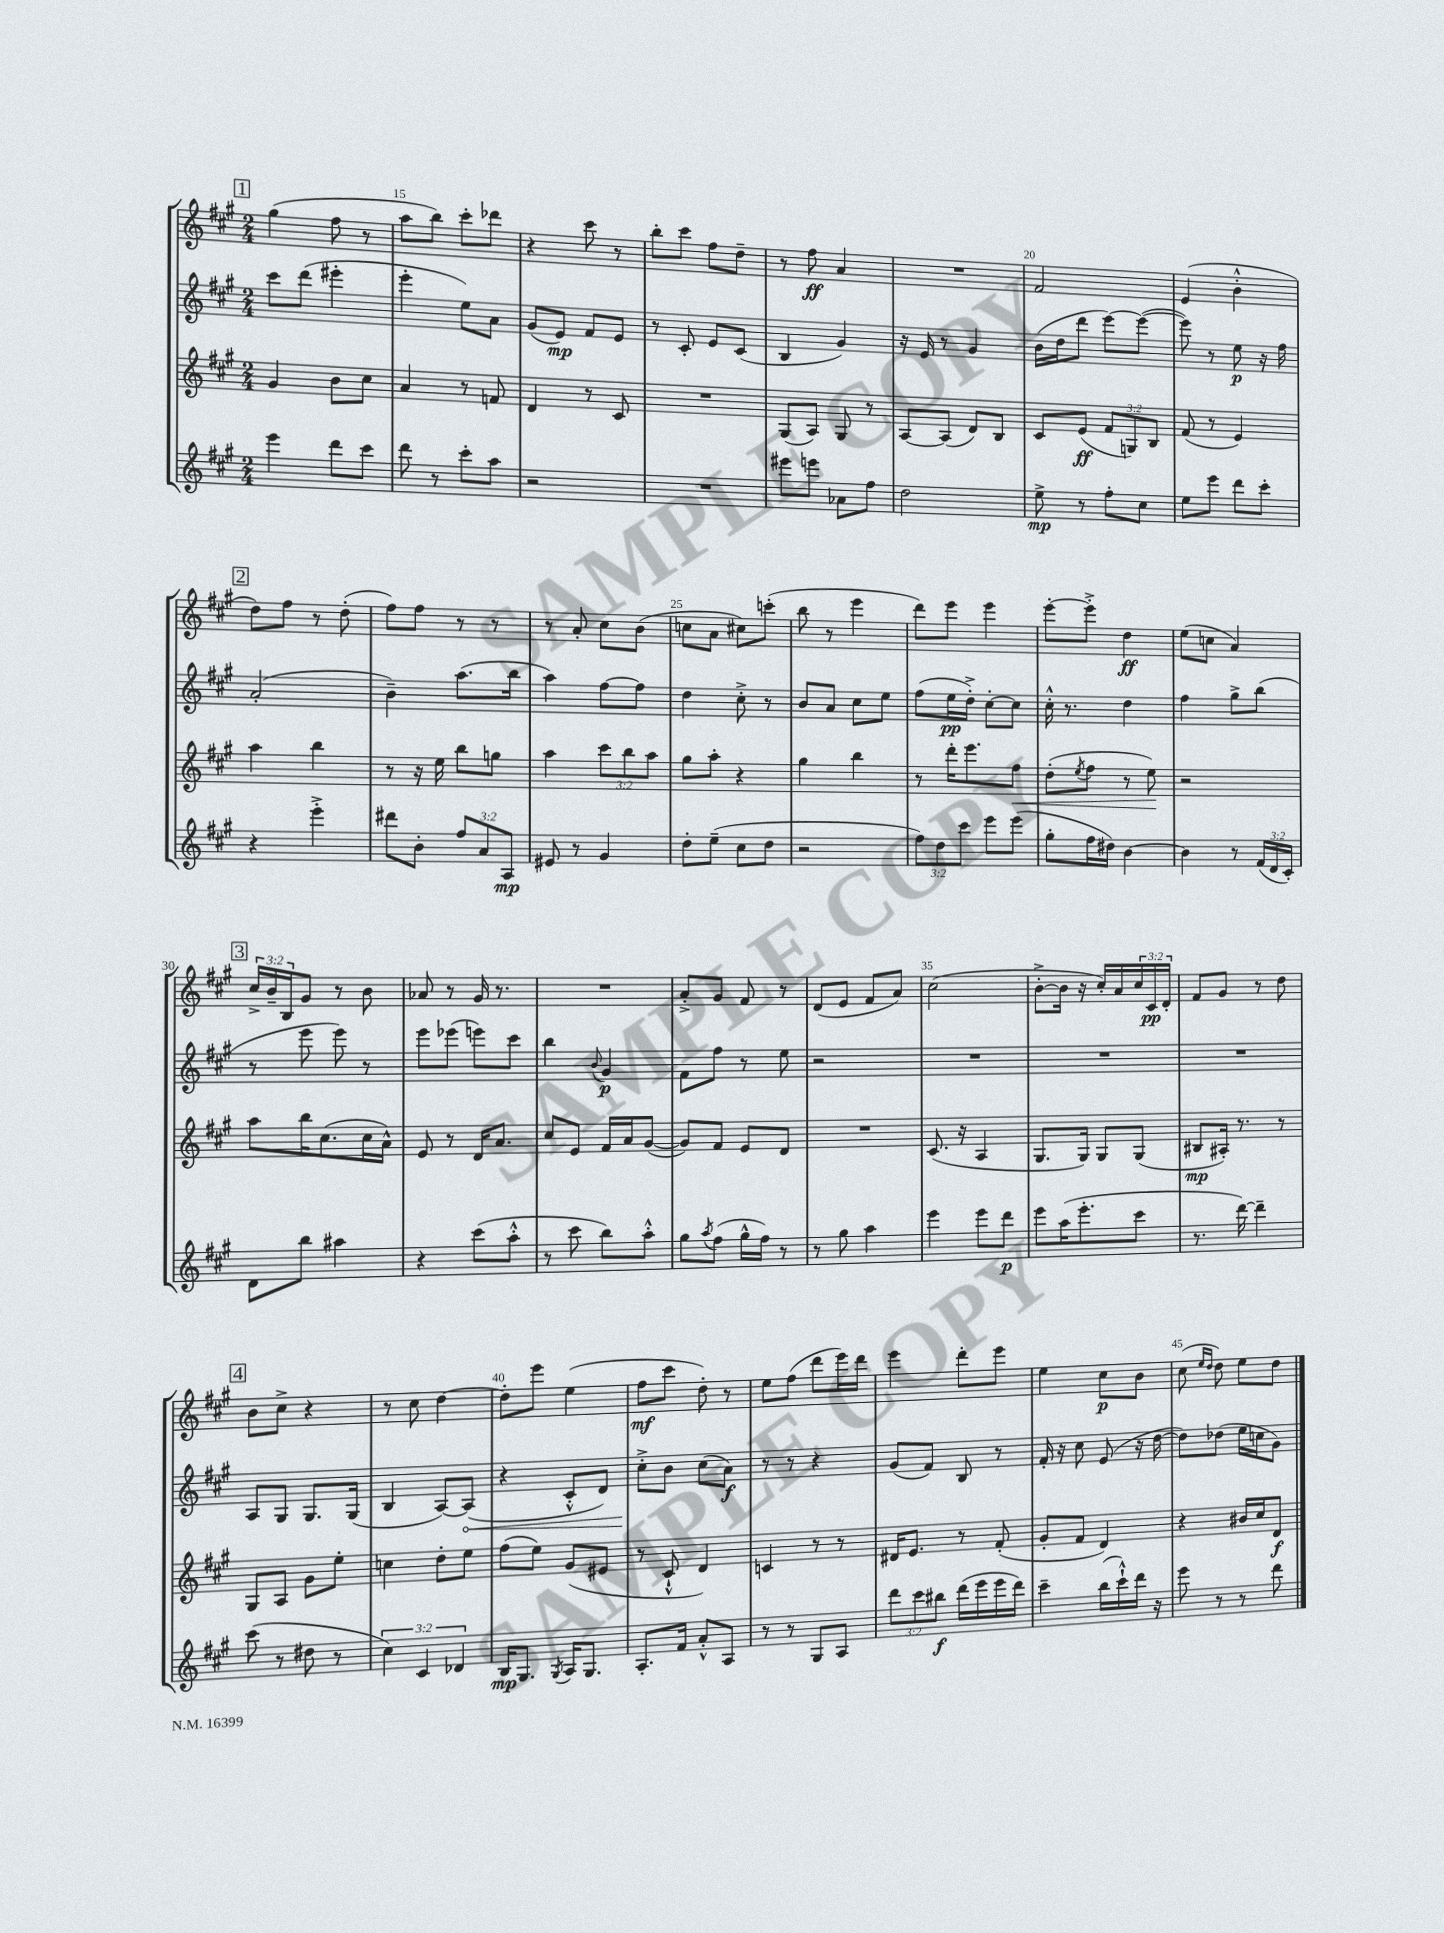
<<
\new StaffGroup <<
\new Staff = "s0" {
    \clef treble \key a \major \numericTimeSignature \time 2/4 \override Staff.TupletNumber.text = #tuplet-number::calc-fraction-text
    \mark \markup { \box "1" } gis''4( fis''8 r8 |
    a''8 b''8) cis'''8-. des'''8 |
    r4 cis'''8 r8 |
    b''8-. cis'''8 fis''8 d''8-- |
    r8 fis''8\ff a'4 |
    R2 |
    fis'2 |
    e'4( b'4-.-^ |
    \mark \markup { \box "2" } d''8) fis''8 r8 d''8-.( |
    fis''8) fis''8 r8 r8 |
    r8 a'8-. cis''8 b'8( |
    c''8 a'8 cis''8) c'''8-.( |
    b''8 r8 e'''4 |
    d'''8) e'''8 e'''4 |
    e'''8~-. e'''8-.-> d''4\ff |
    e''8( c''8 a'4) |
    \mark \markup { \box "3" } \tuplet 3/2 { cis''16-> b'16-- b16 } gis'8 r8 b'8 |
    aes'8 r8 gis'16 r8. |
    R2 |
    a'8-.-> gis'8 fis'8 r8 |
    d'8( e'8 fis'8 a'8) |
    cis''2( |
    b'8~-.-> b'16 r16 cis''16-.) a'16 \tuplet 3/2 { cis''16 cis'16\pp d'16-. } |
    fis'8 gis'8 r8 d''8 |
    \mark \markup { \box "4" } b'8 cis''8-> r4 |
    r8 cis''8 d''4~ |
    d''8-. e'''8 e''4( |
    fis''8\mf cis'''8 d''8-.) r8 |
    e''8 fis''8( d'''8 e'''16) d'''16 |
    e'''4 d'''8-. e'''8 |
    e''4 cis''8\p b'8 |
    cis''8( \grace { e''16 d''16 } d''8) e''8 d''8 \bar "|." |
}
\new Staff = "s1" {
    \clef treble \key a \major \numericTimeSignature \time 2/4
    \mark \markup { \box "1" } cis'''8 d'''8( eis'''4-. |
    e'''4-. e''8) a'8 |
    gis'8( e'8\mp) fis'8 e'8 |
    r8 cis'8-. e'8 cis'8( |
    b4 gis'4) |
    r16 e'16 r8 gis'4 |
    b'16( d''16 d'''8 e'''8~) e'''8~( |
    e'''8) r8 e''8\p r16 fis''16 |
    \mark \markup { \box "2" } a'2-.( |
    b'4--) a''8.( b''16 |
    a''4) fis''8~ fis''8 |
    d''4 cis''8-.-> r8 |
    b'8 a'8 cis''8 e''8 |
    fis''8( e''16\pp d''16-.->) cis''8~-. cis''8 |
    cis''16-.-^ r8. d''4 |
    fis''4 gis''8-> b''8( |
    \mark \markup { \box "3" } r8 e'''8 e'''8) r8 |
    e'''8 ees'''8( e'''8) cis'''8 |
    b''4 \appoggiatura { b'8 } gis'4\p |
    fis'8 fis''8 r8 e''8 |
    r2 |
    R2 |
    R2 |
    R2 |
    \mark \markup { \box "4" } a8 gis8 gis8. gis16( |
    b4 a8~) \once \override Hairpin.circled-tip = ##t a8\<( |
    r4 cis'8-.-^ d'8) |
    cis''8-.->\! b'8 cis''8( a'8\f) |
    r8 r8 r4 |
    gis'8( fis'8) b8 r8 |
    fis'16-. r16 cis''8 e'8( r16 d''16~ |
    d''8) des''8( e''16 c''16 gis'8) \bar "|." |
}
\new Staff = "s2" {
    \clef treble \key a \major \numericTimeSignature \time 2/4 \override Staff.TupletNumber.text = #tuplet-number::calc-fraction-text
    \mark \markup { \box "1" } gis'4 b'8 cis''8 |
    a'4 r8 f'8 |
    d'4 r8 cis'8 |
    R2 |
    gis8( a8) gis8 r8 |
    a8~ a8( d'8) b8 |
    cis'8 e'8\ff( \tuplet 3/2 { fis'8 g8) b8 } |
    fis'8( r8 e'4) |
    \mark \markup { \box "2" } a''4 b''4 |
    r8 r16 e''16 b''8 g''8 |
    a''4 \tuplet 3/2 { cis'''8 b''8 a''8 } |
    gis''8 a''8-. r4 |
    gis''4 b''4 |
    r8 d'''16-. e'''8. fis''8\< |
    d''8-.( \acciaccatura { e''8 } fis''8 r8 e''8\!) |
    r2 |
    \mark \markup { \box "3" } a''8 b''16 cis''8.( cis''16 a'16-^) |
    e'8 r8 d'16 a'8. |
    cis''8 e'8 fis'16 a'16 gis'8~( |
    gis'8) fis'8 e'8 d'8 |
    R2 |
    cis'8.( r16 a4 |
    gis8. gis16) gis8 gis8( |
    bis8\mp ais16-.) r8. r8 |
    \mark \markup { \box "4" } gis8 a8 gis'8 e''8-. |
    c''4 d''8-. e''8 |
    fis''8( e''8) gis'8( eis'8 |
    r8 cis'8-!-^ d'4) |
    c'4 r8 r8 |
    dis'16 e'8. r8 fis'8-.( |
    gis'8-. fis'8 d'4) |
    r4 bis'16 cis''16 d'8\f \bar "|." |
}
\new Staff = "s3" {
    \clef treble \key a \major \numericTimeSignature \time 2/4 \override Staff.TupletNumber.text = #tuplet-number::calc-fraction-text
    \mark \markup { \box "1" } e'''4 d'''8 cis'''8 |
    d'''8 r8 cis'''8-. a''8 |
    r2 |
    R2 |
    eis'''8 e'''8 aes'8 fis''8 |
    d''2 |
    e''8->\mp r8 fis''8-. cis''8 |
    e''8 e'''8 d'''8 cis'''8-. |
    \mark \markup { \box "2" } r4 e'''4-.-> |
    dis'''8 b'8-. \tuplet 3/2 { fis''8 a'8 a8\mp } |
    eis'8 r8 gis'4 |
    d''8-. e''8--( cis''8 d''8 |
    r2 |
    \tuplet 3/2 { fis''8) d''8 cis'''8 } e'''8 e'''8( |
    gis''8-. fis''16 dis''16) b'4~ |
    b'4 r8 \tuplet 3/2 { fis'16( d'16 cis'16-.) } |
    \mark \markup { \box "3" } d'8 b''8 ais''4 |
    r4 cis'''8( a''8-.-^ |
    r8 cis'''8 b''8) a''8-.-^ |
    gis''8 \acciaccatura { a''8 } fis''8( gis''16-^ fis''16) r8 |
    r8 gis''8 a''4 |
    e'''4 e'''8 d'''8\p |
    e'''8 a''16( e'''8.-. cis'''8 |
    r8. d'''16~) d'''4-- |
    \mark \markup { \box "4" } cis'''8( r8 dis''8 r8 |
    \tuplet 3/2 { cis''4) cis'4 des'4 } |
    b16\mp gis8. \acciaccatura { gis8 } a16 gis8. |
    a8.-. fis'16 a'8-.-^ a8 |
    r8 r8 gis8 a8 |
    \tuplet 3/2 { d'''8 cis'''8 bis''8\f } d'''16( e'''16 e'''16 d'''16) |
    cis'''4-- b''16( cis'''16-!-^) d'''16 r16 |
    e'''8 r8 r8 d'''8 \bar "|." |
}
>>
>>
\layout { \context { \Score currentBarNumber = #14 \override BarNumber.break-visibility = ##(#f #t #t) barNumberVisibility = #(every-nth-bar-number-visible 5) } }
